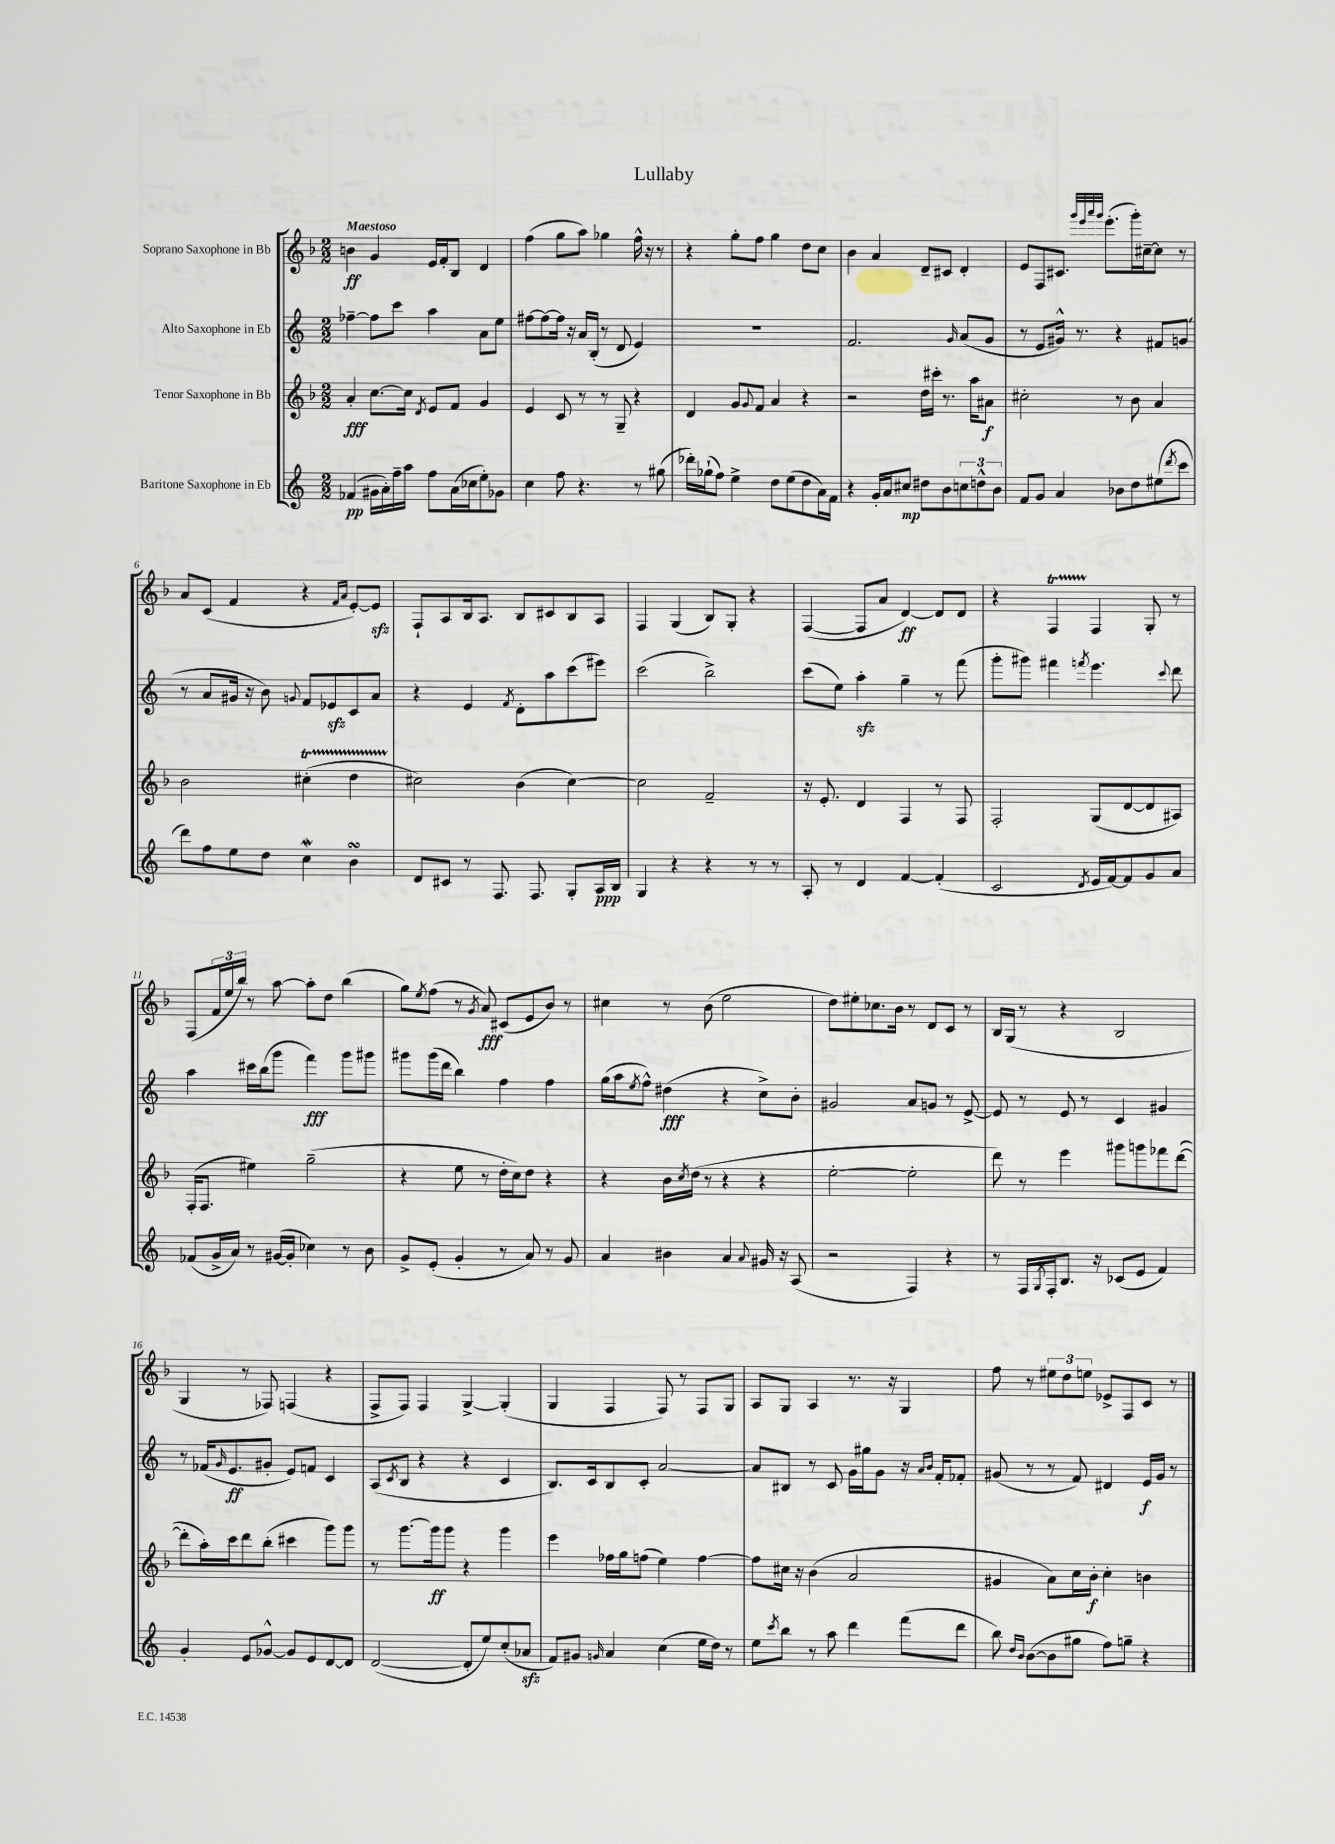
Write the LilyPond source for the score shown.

\header { title = "Lullaby" }
<<
\new StaffGroup <<
\new Staff = "s0" \with { instrumentName = "Soprano Saxophone in Bb" } {
    \clef treble \key f \major \numericTimeSignature \time 2/2 \tempo "Maestoso"
    b'4\ff g'4 e'16 f'16-. bes8 d'4 |
    f''4( g''8 a''8) ges''4 f''16-^ r16 r8 |
    r4 g''8-. f''8 g''4 d''8 c''8 |
    bes'4 a'4 d'8-- cis'8 d'4-. |
    e'8 f8 cis'8. \grace { g'''32 e'''32 a'''32 g'''32 } e'''8.-.( g'''16-.) cis''16~-- cis''8 r8 |
    a'8 c'8( f'4 r4 \grace { f'16 a'16 } e'8~-.) e'8\sfz |
    f8-! a8 bes16 a8. bes8 cis'8 bes8 a8 |
    f4 g4( bes8) g8-. r4 |
    f4~( f8 a'8 d'4~\ff) d'8 d'8 |
    r4 f4\startTrillSpan f4\stopTrillSpan g8-. r8 |
    f8( \tuplet 3/2 { f'16 e''16 bes''16) } r8 a''8~ a''8-. d''8 bes''4( |
    g''8) \acciaccatura { e''8 } f''8( r8 \acciaccatura { g'8 } a'8\fff) cis'8( e'8 bes'8) r8 |
    cis''4 r8 bes'8( e''2 |
    d''8) eis''8-. ces''8. bes'16 r8 d'8 c'8 r8 |
    bes16 g16( r8 r4 bes2 |
    g4 r8 fes8) f4( r4 |
    f8-> f8) f4 g4~-> g4-.( |
    g4 f4 f8) r8 f8 g8 |
    a8 g8 a4 r8. r16 g4 |
    f''8 r8 \tuplet 3/2 { eis''8 d''8 e''8 } ees'8-> f8 c'8 r8 \bar "|." |
}
\new Staff = "s1" \with { instrumentName = "Alto Saxophone in Eb" } {
    \clef treble \key c \major \numericTimeSignature \time 2/2
    fes''4~-- fes''8 c'''8 a''4 a'8 e''8 |
    fis''8~ fis''8~ fis''16 r16 a'16 b16-.( r8 d'8 e'4) |
    R1 |
    f'2. \grace { g'16 } a'8( g'8 |
    r8 e'8 gis'16-^) r8. r4 fis'8 g'8( |
    r8 a'8 gis'16 r16 b'8) \appoggiatura { g'8 } f'8 ees'8\sfz c'8 a'8 |
    r4 e'4 \acciaccatura { f'8 } d'8-. a''8 c'''8( eis'''8) |
    c'''2( b''2->) |
    c'''8( e''8) a''4-.\sfz g''4-- r8 f'''8( |
    g'''8-. gis'''8) fis'''4 \acciaccatura { f'''8 } e'''4. \appoggiatura { c'''8 } d'''8 |
    a''4 cis'''16 b''16( g'''8 f'''4\fff) g'''8 gis'''8 |
    gis'''8 gis'''16( d'''16 b''4) f''4 f''4 |
    g''16( a''16 \acciaccatura { e''8 } f''8-^) dis''4\fff( r4 c''8->) b'8-. |
    gis'2 a'8 g'8 r8 e'8~-> |
    e'8 r8 e'8 r8 c'4 gis'4 |
    r8 fes'16( \grace { g'16 } e'8.\ff gis'8-. e'8) f'8 c'4 |
    a8( \acciaccatura { c'8 } b8 r4 r4 c'4 |
    b8.) c'16 b8 c'8-. a'2~ |
    a'8 bis8 r8 c'8 g'16 gis''16 g'8 r16 \grace { a'16 b'16 } f'16-. fes'8-. |
    gis'8( r8 r8 f'8) dis'4 e'16\f gis'16 r8 \bar "|." |
}
\new Staff = "s2" \with { instrumentName = "Tenor Saxophone in Bb" } {
    \clef treble \key f \major \numericTimeSignature \time 2/2
    a'4-.\fff c''8.~ c''16 \acciaccatura { d'8 } e'8 f'8 g'4 |
    e'4 c'8 r8 r8 g8-- r4 |
    d'4 g'8 \appoggiatura { g'8 } f'8 a'4 r4 |
    r2 d''16 cis'''16-. r8. a''16 ais'8\f |
    cis''2-. r8 bes'8 a'4 |
    bes'2 cis''4-.\startTrillSpan( d''4 |
    cis''2\stopTrillSpan) bes'4( cis''4~) |
    cis''2 f'2-- |
    r16 e'8.-. d'4 f4 r8 f8 |
    f2-. g8( d'8~ d'8 ais8) |
    f16-.( f8. eis''4) g''2--( |
    r4 e''8 r8 d''16-. c''16) d''8 r4 |
    r4 bes'16 \acciaccatura { c''8 } d''16( r8 r4 r4 |
    e''2~-. e''2-. |
    d'''8) r8 e'''4 gis'''8 g'''8 fes'''8 d'''8~( |
    d'''8-. a''16-.) c'''16 d'''8 bes''8-.( cis'''4 g'''8) g'''8 |
    r8 g'''8.~ g'''16\ff g'''8 r4 g'''4 |
    e'''4 fes''16 g''16 f''8( e''4) f''4~ |
    f''8 cis''16 r16 bes'4( a'2 |
    gis'4 a'8) c''16 bes'16-.\f c''4-. b'4 \bar "|." |
}
\new Staff = "s3" \with { instrumentName = "Baritone Saxophone in Eb" } {
    \clef treble \key c \major \numericTimeSignature \time 2/2
    fes'4\pp( gis'16 a'16-.) f''16-- a''16 f''8 a'16( ces''16 e''8-.) ges'8 |
    c''4 f''8 r4. r8 gis''8( |
    des'''16-.) ges''16-!( f''8) e''4-> d''8 e''8( d''8 a'16) f'16 |
    r4 g'16-. a'16 cis''8\mp dis''8 b'8 \tuplet 3/2 { c''8 d''8-^ b'8 } |
    f'8 g'8 a'4 bes'8 d''8 eis''8( \acciaccatura { d'''8 } c'''8 |
    d'''8) f''8 e''8 d''8 c''4\mordent b'4\turn |
    d'8 cis'8 r8 f8. f8. g8-. a16\ppp b16 |
    g4 r4 r4 r8 r8 |
    a8-. r8 d'4 f'4~ f'4-.( |
    c'2 \acciaccatura { d'8 } e'16 f'16~) f'8 g'8 a'8 |
    fes'8( g'16-> a'16) r8 gis'16~( gis'16-. ces''4) r8 b'8 |
    g'8-> e'8-.( g'4-. r8 a'8) r8 g'8 |
    a'4 bis'4 a'4 \appoggiatura { a'8 } gis'16 r16 a8( |
    r2 f4) r4 |
    r8 f16 \acciaccatura { g8 } f16-. b8. r16 ces'8( e'8 f'4) |
    g'4-. e'8 ges'8~-^ ges'8 e'8 d'8~ d'8 |
    d'2~( d'8-. e''8) c''8-.( aes'8\sfz |
    f'8) gis'8 \grace { g'16 } a'4 c''4( e''16 d''16) r8 |
    e''8 \acciaccatura { c'''8 } b''8 r8 a''8 d'''4 f'''8( d'''8 |
    b''8) \grace { d''16 b'16 } b'8~( b'8 gis''8 f''8) g''8-- r4 \bar "|." |
}
>>
>>
